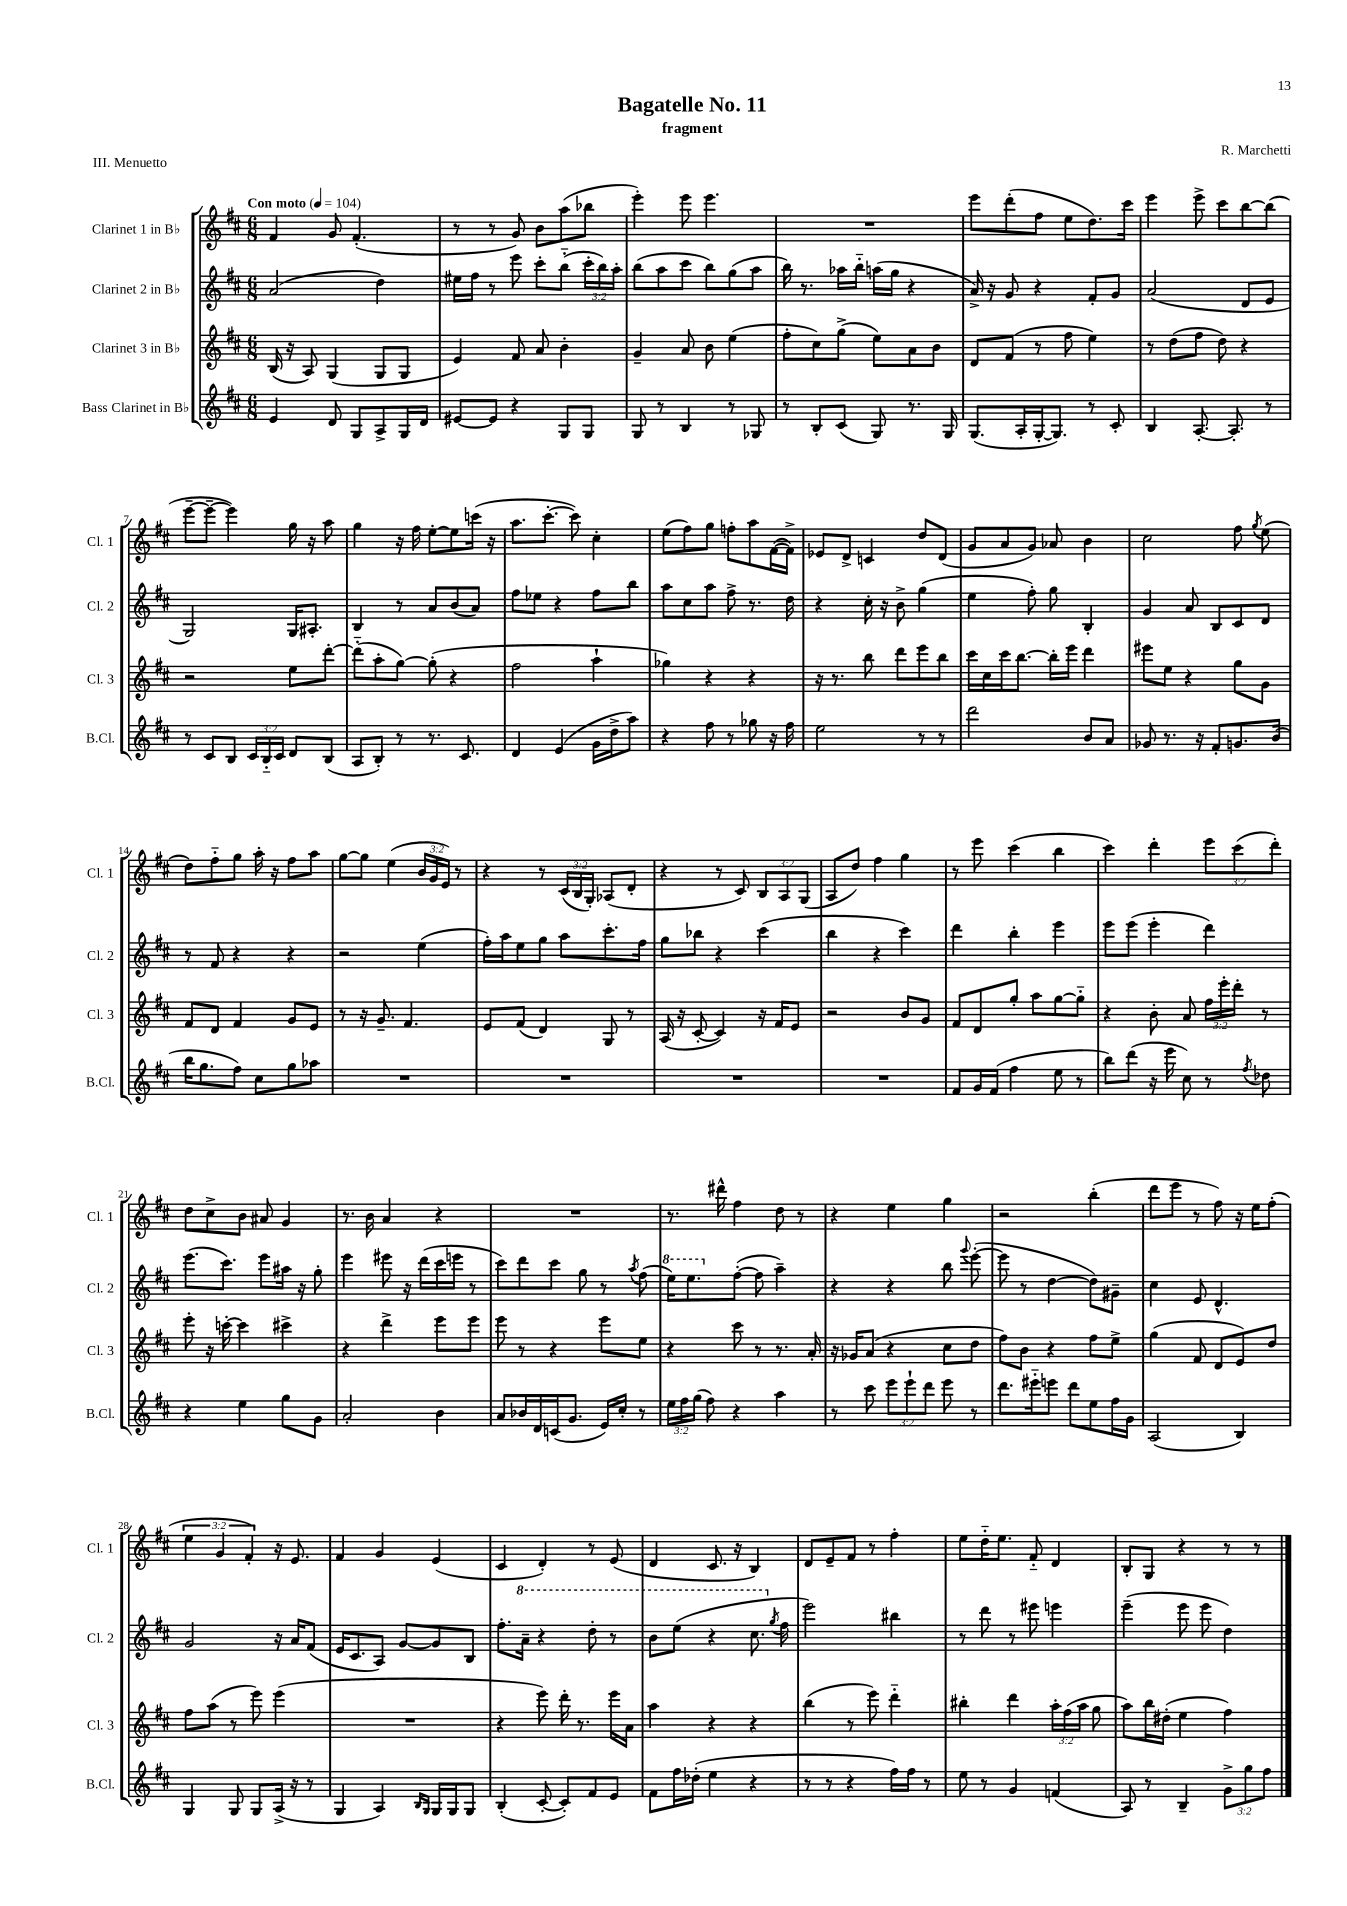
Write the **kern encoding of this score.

**kern	**kern	**kern	**kern
*part4	*part3	*part2	*part1
*staff4	*staff3	*staff2	*staff1
*I"Bass Clarinet in B♭	*I"Clarinet 3 in B♭	*I"Clarinet 2 in B♭	*I"Clarinet 1 in B♭
*I'B.Cl.	*I'Cl. 3	*I'Cl. 2	*I'Cl. 1
*clefG2	*clefG2	*clefG2	*clefG2
*k[f#c#]	*k[f#c#]	*k[f#c#]	*k[f#c#]
*M6/8	*M6/8	*M6/8	*M6/8
*MM104	*MM104	*MM104	*MM104
=1	=1	=1	=1
!	!	!	!LO:TX:a:B:t=Con moto
4e/	(16B/	(2a/	4f#/
.	16r	.	.
.	8A/)	.	.
8d/	(4G/	.	8g/
8G/L	.	.	(4.f#'/
8A^/	8G/L	4dd\)	.
16G/L	8G/J	.	.
16d/JJ	.	.	.
=2	=2	=2	=2
[8e#X/L	4e/)	16ee#X\LL	8r
.	.	16ff#\JJ	.
8e#/J]	.	8r	8r
4r	8f#/	8eee\	8g/)
.	8a/	8ccc#'\L	8b\L
8G/L	4b'\	(8bb\J	(8aa\
8G/J	.	24ccc#'\LL	8bb-X\J
.	.	24bb\)	.
.	.	24aa'\JJ	.
=3	=3	=3	=3
8G/	4g~/	(8bb\L	4eee'\)
8r	.	8aa\	.
4B/	8a/	8ccc#\J	8eee\
.	8b\	8bb\L)	4.eee\
8r	(4ee\	(8gg\	.
8G-X/	.	8aa\J	.
=4	=4	=4	=4
8r	8ff#'\L	16bb\)	2.r
.	.	8.r	.
8B'/L	8cc#\)	.	.
(8c#/J	(8gg^\J	16aa-X\LL	.
.	.	16bb\JJ	.
8G/)	8ee\L)	(16aan\LL	.
.	.	16gg\JJ	.
8.r	8a\	4r	.
.	8b\J	.	.
16G/	.	.	.
=5	=5	=5	=5
(8.G/L	8d/L	16a^/)	8eee\L
.	.	16r	.
.	(8f#/J	8g/	(8ddd'\
16A'/L	.	.	.
[16G'/J	8r	4r	8ff#\J
8.G/J])	.	.	.
.	8ff#\	.	8ee\L
8r	4ee\)	8f#'/L	8.dd\)
8c#'/	.	8g/J	.
.	.	.	16ccc#\Jk
=6	=6	=6	=6
4B/	8r	(2a/	4eee\
.	(8dd\L	.	.
[8.A'/	8ff#\J	.	8eee^\
.	8dd\)	.	8ccc#\L
8.A'/]	.	.	.
.	4r	8d/L	[8bb\
8r	.	8e/J	(8bb\J]
!!LO:LB:g=z
=7	=7	=7	=7
8r	2r	2G/)	[8eee~\L
8c#/L	.	.	8eee~\J_
8B/J	.	.	4eee\])
24c#/LL	.	.	.
24B/	.	.	.
24c#/JJ	.	.	.
8d/L	8ee\L	16G/KL	16gg\
.	.	8.A#X'/J	16r
(8B/J	[8ddd'\J	.	8aa\
=8	=8	=8	=8
8A/L	(8ddd\L]	4B/	4gg\
8B'/J)	8aa'\	.	.
8r	[8gg\J)	8r	16r
.	.	.	16ff#\
8.r	(8gg'\]	8a/L	[8ee'\L
.	4r	(8b/	8ee\]
8.c#/	.	.	.
.	.	8a/J)	(16cccn\Jk
.	.	.	16r
=9	=9	=9	=9
4d/	2ff#\	8ff#\L	8.aa\L
.	.	8ee-X\J	.
.	.	.	[8.ccc#'\J
(4e/	.	4r	.
.	.	.	8ccc#\])
16g\LL	4aa`\	8ff#\L	4cc#'\
16dd^\J	.	.	.
8aa\J)	.	8bb\J	.
=10	=10	=10	=10
4r	4gg-X\)	8aa\L	(8ee\L
.	.	8cc#\	8ff#\)
8ff#\	4r	8aa\J	8gg\J
8r	.	8ff#^\	8ffn'\L
8gg-X\	4r	8.r	8aa\
16r	.	.	([16f#\L
16ff#\	.	16dd\	16f#^\JJ])
=11	=11	=11	=11
2ee\	16r	4r	8e-X/L
.	8.r	.	.
.	.	.	8d^/J
.	8bb\	16cc#'\	4cn/
.	.	16r	.
.	8ddd\L	8b^\	.
8r	8eee\	(4gg\	8dd/L
8r	8bb\J	.	(8d/J
=12	=12	=12	=12
2ddd\	16ccc#\LL	4ee\	8g/L
.	16cc#\	.	.
.	16ccc#\J	.	8a/
.	[8.bb\J	.	.
.	.	8ff#'\)	8g/J)
.	16bb'\LL]	8gg\	8a-X/
.	16eee\JJ	.	.
8b/L	4ddd\	4B'/	4b\
8a/J	.	.	.
=13	=13	=13	=13
8g-X/	8eee#X\L	4g/	2cc#\
8.r	8ee\J	.	.
.	4r	8a/	.
16r	.	.	.
8f#'/L	.	8B/L	.
8.gn/	8gg\L	8c#/	8ff#\
.	.	.	8qgg/
.	8g\J	8d/J	(8ee\
(16b/Jk	.	.	.
!!LO:LB:g=z
=14	=14	=14	=14
16bb\KL	8f#/L	8r	8dd\L)
8.gg\	.	.	.
.	8d/J	8f#/	8ff#\
8ff#\J)	4f#/	4r	8gg\J
8cc#\L	.	.	16aa'\
.	.	.	16r
8gg\	8g/L	4r	8ff#\L
8aa-X\J	8e/J	.	8aa\J
=15	=15	=15	=15
2.r	8r	2r	[8gg\L
.	16r	.	8gg\J]
.	8.g~/	.	.
.	.	.	(4ee\
.	4.f#/	.	.
.	.	(4ee\	24b/LL
.	.	.	24g/
.	.	.	24e/JJ)
.	.	.	8r
=16	=16	=16	=16
2.r	8e/L	16ff#'\LL)	4r
.	.	16aa\J	.
.	(8f#/J	8ee\	.
.	4d/)	8gg\J	8r
.	.	8aa\L	(24c#/LL
.	.	.	24B/
.	.	.	24G'/JJ)
.	8G/	8.ccc#'\	(8A-X/L
.	8r	.	8d'/J
.	.	16ff#\Jk	.
=17	=17	=17	=17
2.r	(16A/	8gg\L	4r
.	16r	.	.
.	[8c#'/	8bb-X\J	.
.	4c#/])	4r	8r
.	.	.	8c#/)
.	16r	(4ccc#\	12B/L
.	16f#/KL	.	.
.	.	.	12A/
.	8e/J	.	.
.	.	.	(12G/J
=18	=18	=18	=18
2.r	2r	4bb\	8A/L
.	.	.	8dd/J)
.	.	4r	4ff#\
.	8b/L	4ccc#\)	4gg\
.	8g/J	.	.
=19	=19	=19	=19
8f#/L	8f#/L	4ddd\	8r
16g/L	8d/	.	8eee\
(16f#/JJ	.	.	.
4ff#\	8gg'/J	4bb'\	(4ccc#\
.	8aa\L	.	.
8ee\	[8gg\	4eee\	4bb\
8r	8gg\J]	.	.
=20	=20	=20	=20
8bb\L)	4r	8eee\L	4ccc#\)
(8ddd\J	.	(8eee\J	.
16r	8b'\	4eee'\	4ddd'\
16eee\	.	.	.
8cc#\)	8a/	.	.
8r	24ff#\LL	4ddd\)	12eee\L
.	24eee'\	.	.
.	24ddd'\JJ	.	(12ccc#\
8qff#/	.	.	.
8dd-X\	8r	.	.
.	.	.	12ddd'\J)
!!LO:LB:g=z
=21	=21	=21	=21
4r	8eee'\	(8.eee\L	8dd\L
.	16r	.	8cc#^\
.	[16cccn'\	8.ccc#\J)	.
4ee\	4ccc\]	.	8b\J
.	.	8eee\L	8a#X/
8gg\L	4ccc#X^\	16aa#X\Jk	4g/
.	.	16r	.
8g\J	.	8gg'\	.
=22	=22	=22	=22
2a'/	4r	4eee\	8.r
.	.	.	16b\
.	4ddd^\	8eee#X\	4a/
.	.	16r	.
.	.	(16ddd\LL	.
4b\	8eee\L	16ccc#\	4r
.	.	16eeen\JJ	.
.	8eee\J	8r	.
=23	=23	=23	=23
8a/L	8eee\	8ccc#\L)	2.r
16b-X/L	8r	8ddd\	.
16d/	.	.	.
(16cn/J	4r	8ccc#\J	.
8.g/J	.	.	.
.	.	8gg\	.
16e/LL)	8eee\L	8r	.
16cc#'/JJ	.	.	.
.	.	8qaa/	.
8r	8ee\J	(8ff#\	.
=24	=24	=24	=24
*	*	*8va	*
24ee\LL	4r	16eee\KL)	8.r
24ff#\	.	.	.
.	.	8.eee\	.
(24gg\JJ	.	.	.
8ff#\)	.	.	.
.	.	.	16ddd#X^^\
*	*	*X8va	*
4r	8ccc#\	([8ff#'\J	4ff#\
.	8r	8ff#\]	.
4aa\	8.r	4aa~\)	8dd\
.	.	.	8r
.	16a'/	.	.
=25	=25	=25	=25
8r	16r	4r	4r
.	16g-X/KL	.	.
8ccc#\	(8a/J	.	.
12eee\L	4r	4r	4ee\
12eee`\	.	.	.
12ddd\J	.	.	.
8eee\	8cc#\L	8bb\	4gg\
.	.	8qqggg/	.
8r	8dd\J	([8eee'\	.
=26	=26	=26	=26
8.ddd\L	8ff#\L)	8eee\]	2r
.	8b\J	8r	.
16eee#X\k	.	.	.
8eeen\J	4r	[4dd\	.
8ddd\L	.	.	.
8ee\	8ff#\L	8dd\L])	(4bb'\
16ff#\L	8ee^\J	8g#X~\J	.
16g\JJ	.	.	.
=27	=27	=27	=27
(2A/	(4gg\	4cc#\	8ddd\L
.	.	.	8eee\J
.	8f#/	8e/	8r
.	8d/L	4.d^^/	8ff#\)
4B/)	8e/)	.	16r
.	.	.	16ee\KL
.	8dd/J	.	(8ff#'\J
!!LO:LB:g=z
=28	=28	=28	=28
4G/	8ff#\L	2g/	6ee\
.	(8aa\J	.	.
.	.	.	6g/
8G/	8r	.	.
.	.	.	6f#'/)
8G/L	8eee\)	.	.
(16A^/Jk	(4eee\	16r	16r
16r	.	16a/KL	8.e/
8r	.	(8f#/J	.
=29	=29	=29	=29
4G/	2.r	16e/KL	4f#/
.	.	8.c#/	.
4A/)	.	8A/J)	4g/
.	.	[8g/L	.
16qqB/LL	.	.	.
16qqG/JJ	.	.	.
16G/LL	.	8g/]	(4e/
16G/J	.	.	.
8G/J	.	8B/J	.
=30	=30	=30	=30
(4B'/	4r	8.ff#'\L	4c#/
*	*	*8va	*
.	.	16aa~\Jk	.
[8c#'/	8eee\)	4r	4d'/)
8c#'/L])	16ddd'\	.	.
.	8.r	.	.
8f#/	.	8ddd'\	8r
8e/J	16eee\LL	8r	(8e/
.	16a\JJ	.	.
=31	=31	=31	=31
8f#\L	4aa\	8bb\L	4d/
16ff#\L	.	(8eee\J	.
(16dd-X'\JJ	.	.	.
4ee\	4r	4r	8.c#/
.	.	.	16r
4r	4r	8.ccc#\	4B/)
*	*	*X8va	*
.	.	8qgg/	.
.	.	16ff#\	.
=32	=32	=32	=32
8r	(4bb\	2eee\)	8d/L
8r	.	.	8e~/
4r	8r	.	8f#/J
.	8eee\)	.	8r
16ff#\LL)	4ddd\	4bb#X\	4ff#'\
16ff#\JJ	.	.	.
8r	.	.	.
=33	=33	=33	=33
8ee\	4bb#X'\	8r	8ee\L
8r	.	8ddd\	16dd\K
.	.	.	8.ee\J
4g/	4ddd\	8r	.
.	.	8eee#X\	8f#/
(4fn/	24aa'\LL	4eeen\	4d/
.	(24ff#\	.	.
.	24aa\JJ	.	.
.	8gg\	.	.
=34	=34	=34	=34
8A/)	8aa\L)	(4eee~\	8B'/L
8r	16bb\L	.	8G/J
.	(16dd#X'\JJ	.	.
4B~/	4ee\	8eee\	4r
.	.	8eee\	.
12g^\L	4ff#\)	4dd\)	8r
12gg\	.	.	.
.	.	.	8r
12ff#\J	.	.	.
==	==	==	==
*-	*-	*-	*-
